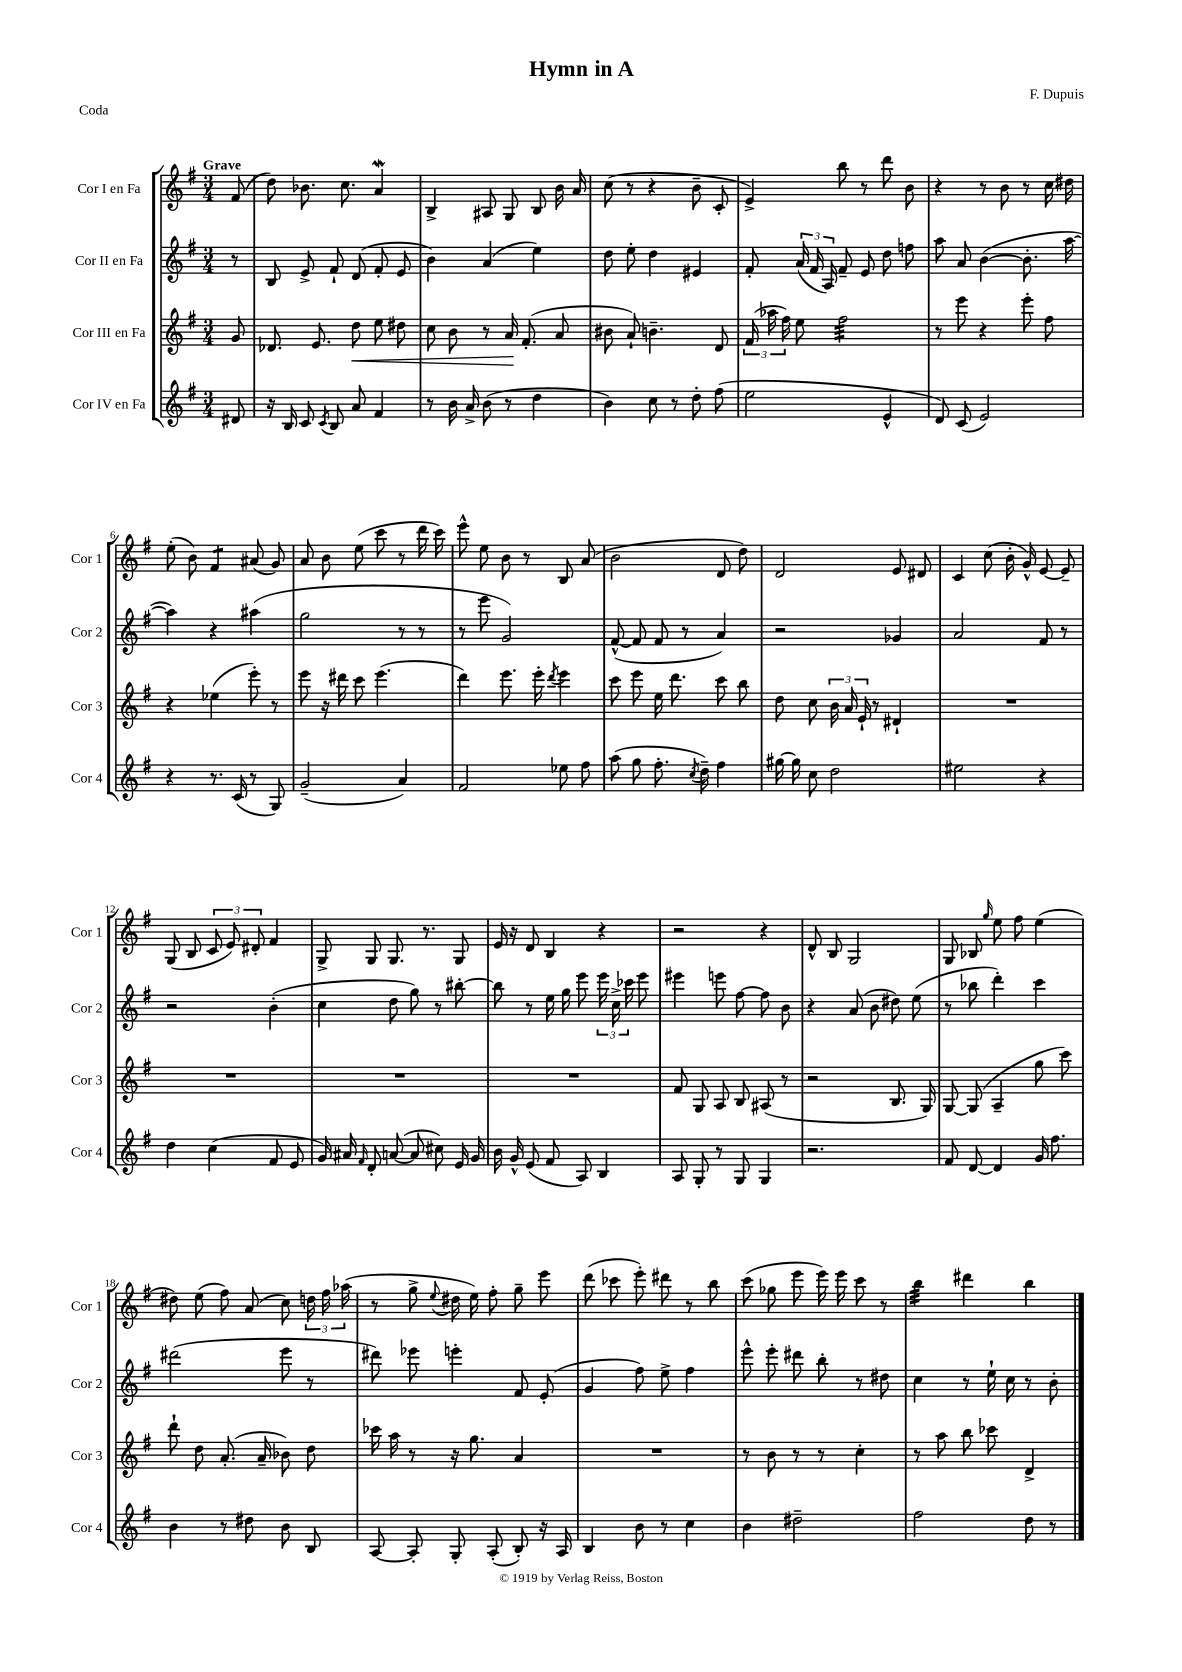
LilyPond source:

\header { title = "Hymn in A" composer = "F. Dupuis" piece = "Coda" }
<<
\new StaffGroup <<
\new Staff = "s0" \with { instrumentName = "Cor I en Fa" shortInstrumentName = "Cor 1" } {
    \clef treble \key g \major \numericTimeSignature \time 3/4 \partial 8 \tempo "Grave"
    \autoBeamOff fis'8( |
    d''8) bes'8. c''8. a'4\mordent |
    b4-> ais8 g8 b8 b'16 a'16 |
    c''8( r8 r4 b'8-- c'8-. |
    e'4->) b''8 r8 d'''8 b'8 |
    r4 r8 b'8 r8 c''16 dis''16 |
    e''8-.( b'8) fis'4:8 ais'8( g'8) |
    a'8 b'8 e''8( c'''8 r8 d'''16 c'''16) |
    e'''8-^ e''8 b'8 r8 b8 a'8( |
    b'2 d'8 d''8) |
    d'2 e'8 dis'8 |
    c'4 c''8( b'16-. g'16-^) e'8~ e'8-- |
    g8( b8 \tuplet 3/2 { c'8 e'8) dis'8-. } fis'4 |
    g8-> g8 g8. r8. g8 |
    e'16 r16 d'8 b4 r4 |
    r2 r4 |
    d'8-^ b8 g2 |
    g8 bes8 \grace { g''16 } e''8 fis''8 e''4( |
    dis''8) e''8( fis''8) a'8( c''8) \tuplet 3/2 { d''16 fis''16 aes''16( } |
    r8 g''8-> \appoggiatura { e''8 } dis''16 e''16) fis''8-. g''8-- e'''8 |
    d'''8( ces'''8 e'''8-.) dis'''8 r8 b''8 |
    c'''8( ges''8 e'''8 e'''16) e'''16 c'''8 r8 |
    b''4:32 dis'''4 b''4 \bar "|." |
}
\new Staff = "s1" \with { instrumentName = "Cor II en Fa" shortInstrumentName = "Cor 2" } {
    \clef treble \key g \major \numericTimeSignature \time 3/4 \partial 8
    \autoBeamOff r8 |
    b8 e'8-> fis'8-! d'8( fis'8-. e'8 |
    b'4) a'4( e''4) |
    d''8 e''8-. d''4 eis'4 |
    fis'8-. \tuplet 3/2 { a'16( fis'16 a16) } fis'8-- e'8 d''8 f''8 |
    a''8 a'8 b'4~( b'8.-. a''16~ |
    a''4) r4 ais''4( |
    g''2 r8 r8 |
    r8 e'''8 g'2) |
    fis'8~-^( fis'8 fis'8 r8 a'4) |
    r2 ges'4 |
    a'2 fis'8 r8 |
    r2 b'4-.( |
    c''4 d''8 g''8) r8 bis''8~-. |
    bis''8 r8 e''16 g''16 e'''8 \tuplet 3/2 { e'''16 c''16-> ces'''16 } e'''8 |
    eis'''4 e'''8 fis''8~ fis''8 b'8 |
    r4 a'8( b'8 dis''8) e''8( |
    r8 bes''8 d'''4-.) c'''4 |
    dis'''2( e'''8 r8 |
    dis'''8) ees'''8 e'''4-. fis'8 e'8-.( |
    g'4 fis''8) e''8-> fis''4 |
    e'''8-^ e'''8-. dis'''8 b''8-. r8 dis''8 |
    c''4 r8 e''16-! c''16 r8 b'8-. \bar "|." |
}
\new Staff = "s2" \with { instrumentName = "Cor III en Fa" shortInstrumentName = "Cor 3" } {
    \clef treble \key g \major \numericTimeSignature \time 3/4 \partial 8
    \autoBeamOff g'8 |
    des'8. e'8. d''8\< e''8 dis''8 |
    c''8 b'8 r8 a'16\! fis'8.-.( a'8 |
    bis'8 a'8-!) b'4.-- d'8 |
    \tuplet 3/2 { fis'16( aes''16 fis''16) } e''8 fis''2:32 |
    r8 e'''8 r4 e'''8-. fis''8 |
    r4 ees''4( e'''8-.) r8 |
    e'''8 r16 dis'''16 c'''8 e'''4.( |
    d'''4) e'''8. e'''16-. \acciaccatura { d'''8 } e'''4 |
    c'''8 e'''8 e''16 d'''8. c'''8 b''8 |
    d''8 c''8 \tuplet 3/2 { b'16 a'16 e'16-! } r8 dis'4-! |
    R2. |
    R2. |
    R2. |
    R2. |
    fis'8 g8 a8 b8 ais8( r8 |
    r2 b8. g16) |
    g8~ g8( a4-- g''8 c'''8) |
    d'''8-! d''8 a'8.-.( a'16-- bes'8) d''8 |
    ces'''16 a''16 r8 r16 g''8. a'4 |
    R2. |
    r8 b'8 r8 r8 c''4-. |
    r8 a''8 b''8 ces'''8 d'4-> \bar "|." |
}
\new Staff = "s3" \with { instrumentName = "Cor IV en Fa" shortInstrumentName = "Cor 4" } {
    \clef treble \key g \major \numericTimeSignature \time 3/4 \partial 8
    \autoBeamOff dis'8 |
    r16 b16 c'8 \acciaccatura { c'8 } b8 a'8 fis'4 |
    r8 b'16 a'16-> b'8( r8 d''4 |
    b'4) c''8 r8 d''8-. fis''8( |
    e''2 e'4-^ |
    d'8) c'8( e'2) |
    r4 r8. c'16( r8 g8) |
    g'2--( a'4) |
    fis'2 ees''8 fis''8 |
    a''8( g''8 fis''8.-. \acciaccatura { c''8 } d''16--) fis''4 |
    gis''16~ gis''16 c''8 d''2 |
    eis''2 r4 |
    d''4 c''4( fis'8 e'8 |
    g'16) ais'16 \grace { fis'16 } d'8-. a'8~( a'8 cis''8) e'16 g'16 |
    b'16 g'16-^ e'8( fis'8 a8) b4 |
    a8 g8-. r8 g8 g4 |
    r2. |
    fis'8 d'8~ d'4 g'16 fis''8. |
    b'4 r8 dis''8 b'8 b8 |
    a8~ a8-. g8-. a8-.( b8-.) r16 a16 |
    b4 b'8 r8 c''4 |
    b'4 dis''2-- |
    fis''2 d''8 r8 \bar "|." |
}
>>
>>
